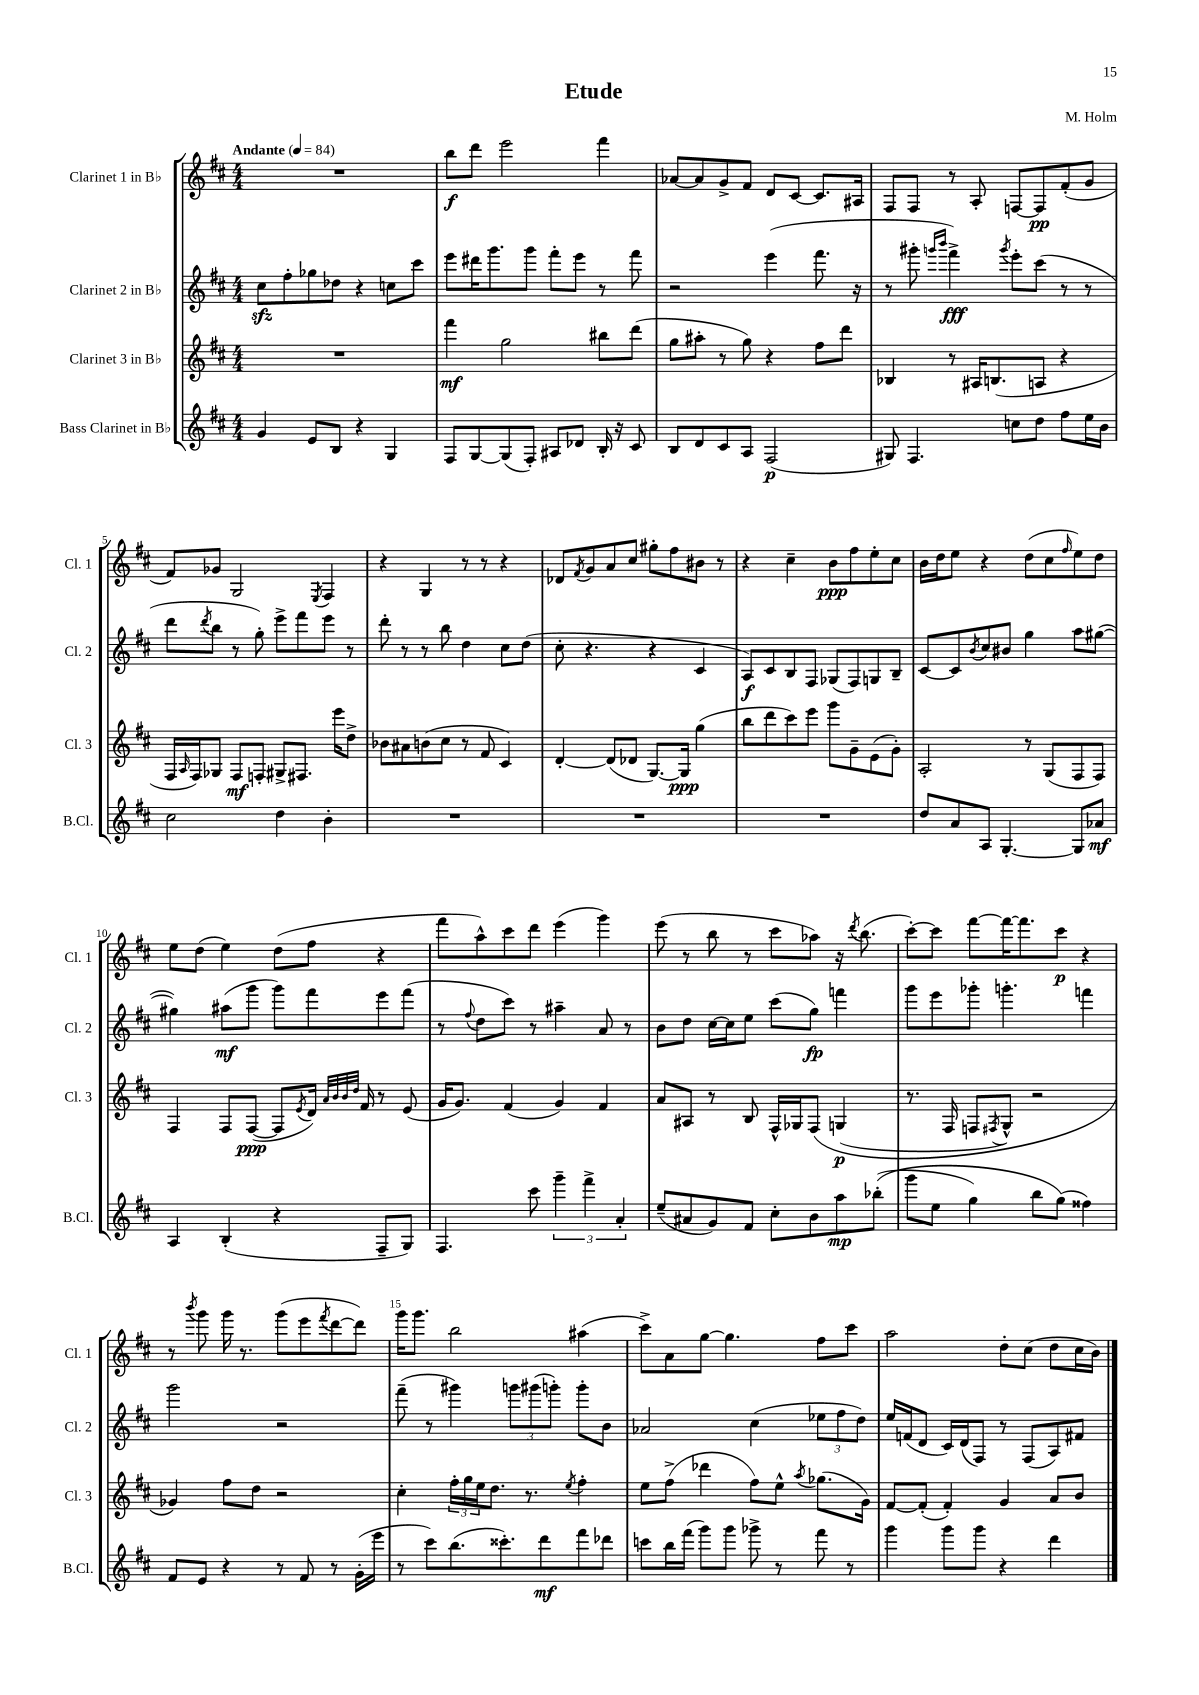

**kern	**dynam	**kern	**dynam	**kern	**dynam	**kern	**dynam
*part4	*part4	*part3	*part3	*part2	*part2	*part1	*part1
*staff4	*staff4	*staff3	*staff3	*staff2	*staff2	*staff1	*staff1
*I"Bass Clarinet in B♭	*	*I"Clarinet 3 in B♭	*	*I"Clarinet 2 in B♭	*	*I"Clarinet 1 in B♭	*
*I'B.Cl.	*	*I'Cl. 3	*	*I'Cl. 2	*	*I'Cl. 1	*
*clefG2	*	*clefG2	*	*clefG2	*	*clefG2	*
*k[f#c#]	*	*k[f#c#]	*	*k[f#c#]	*	*k[f#c#]	*
*M4/4	*	*M4/4	*	*M4/4	*	*M4/4	*
*MM84	*	*MM84	*	*MM84	*	*MM84	*
=1	=1	=1	=1	=1	=1	=1	=1
!	!	!	!	!	!	!LO:TX:a:B:t=Andante	!
4g/	.	1r	.	8cc#zz\L	.	1r	.
.	.	.	.	8ff#'\	.	.	.
8e/L	.	.	.	8gg-X\	.	.	.
8B/J	.	.	.	8dd-X\J	.	.	.
4r	.	.	.	4r	.	.	.
4G/	.	.	.	8ccn\L	.	.	.
.	.	.	.	8ccc#\J	.	.	.
=2	=2	=2	=2	=2	=2	=2	=2
8F#/L	.	4fff#\	mf	8eee\L	.	8bb\L	f
[8G/	.	.	.	16ddd#X\K	.	8ddd\J	.
.	.	.	.	8.ggg\	.	.	.
(8G/]	.	2gg\	.	.	.	2eee\	.
8F#'/J)	.	.	.	8ggg\J	.	.	.
8A#X/L	.	.	.	8fff#'\L	.	.	.
8d-X/J	.	.	.	8eee\J	.	.	.
16B'/	.	8bb#X\L	.	8r	.	4fff#\	.
16r	.	.	.	.	.	.	.
8c#/	.	(8ddd\J	.	8fff#\	.	.	.
=3	=3	=3	=3	=3	=3	=3	=3
8B/L	.	8gg\L	.	2r	.	[8a-X/L	.
8d/	.	8aa#X'\J	.	.	.	8a-/]	.
8c#/	.	8r	.	.	.	8g^/	.
8A/J	.	8gg\)	.	.	.	8f#/J	.
(2F#/	p	4r	.	(4eee\	.	8d/L	.
.	.	.	.	.	.	[8c#/J	.
.	.	8ff#\L	.	8.fff#\	.	8.c#/L]	.
.	.	8ddd\J	.	.	.	.	.
.	.	.	.	16r	.	16A#X/Jk	.
=4	=4	=4	=4	=4	=4	=4	=4
8G#X/)	.	4B-X/	.	8r	.	8F#/L	.
4.F#/	.	.	.	8ggg#X'\	.	8F#/J	.
.	.	.	.	16qqgggn/LL	.	.	.
.	.	.	.	16qqbbb/JJ	.	.	.
.	.	8r	.	4fff#^\)	fff	8r	.
.	.	16A#X/KL	.	.	.	8A'/	.
.	.	(8.Bn/	.	.	.	.	.
.	.	.	.	8qggg/	.	.	.
8ccn\L	.	.	.	8eee'\L	.	[8Fn/L	.
8dd\J	.	8An/J	.	(8ccc#\J	.	8F/]	pp
8ff#\L	.	4r	.	8r	.	(8f#'/	.
16ee\L	.	.	.	8r	.	8g/J	.
16b\JJ	.	.	.	.	.	.	.
!!LO:LB:g=z
=5	=5	=5	=5	=5	=5	=5	=5
2cc#\	.	16F#/LL	.	8ddd\L	.	8f#/L)	.
.	.	16qqA/	.	.	.	.	.
.	.	16F#/J)	.	.	.	.	.
.	.	.	.	8qddd/	.	.	.
.	.	8G-X/J	.	8bb\J	.	8g-X/J	.
.	.	8F#/L	mf	8r	.	2G/	.
.	.	8Fn'/J	.	8gg'\)	.	.	.
4dd\	.	8G#X^/L	.	8eee^\L	.	.	.
.	.	8.F#X/J	.	8fff#\	.	.	.
.	.	.	.	.	.	8qE/	.
4b'\	.	.	.	8eee\J	.	4F#/	.
.	.	16eee\KL	.	.	.	.	.
.	.	8dd^\J	.	8r	.	.	.
=6	=6	=6	=6	=6	=6	=6	=6
1r	.	8b-X\L	.	8ddd'\	.	4r	.
.	.	8a#X\	.	8r	.	.	.
.	.	(8bn\	.	8r	.	4G/	.
.	.	8cc#\J	.	8bb\	.	.	.
.	.	8r	.	4dd\	.	8r	.
.	.	8f#/	.	.	.	8r	.
.	.	4c#/)	.	8cc#\L	.	4r	.
.	.	.	.	(8dd\J	.	.	.
=7	=7	=7	=7	=7	=7	=7	=7
1r	.	[4d'/	.	8cc#'\	.	8d-X/L	.
.	.	.	.	.	.	8qf#/	.
.	.	.	.	4.r	.	8g/	.
.	.	(8d/L]	.	.	.	8a/	.
.	.	8d-X/J	.	.	.	8cc#/J	.
.	.	[8.G/L)	.	4r	.	8gg#X'\L	.
.	.	.	.	.	.	8ff#\	.
.	.	16G/Jk]	ppp	.	.	.	.
.	.	(4gg\	.	4c#/	.	8b#X\J	.
.	.	.	.	.	.	8r	.
=8	=8	=8	=8	=8	=8	=8	=8
1r	.	8bb\L	.	8A/L)	f	4r	.
.	.	8ddd\	.	8c#/	.	.	.
.	.	8ccc#\)	.	8B/	.	4cc#~\	.
.	.	8eee\J	.	8F#/J	.	.	.
.	.	8ggg\L	.	(8G-X/L	.	8b\L	ppp
.	.	8g~\	.	8F#/)	.	8ff#\	.
.	.	(8e\	.	8Gn/	.	8ee'\	.
.	.	8g'\J)	.	8B~/J	.	8cc#\J	.
=9	=9	=9	=9	=9	=9	=9	=9
8dd/L	.	2A'/	.	[8c#/L	.	16b\LL	.
.	.	.	.	.	.	16dd\J	.
8a/	.	.	.	8c#/]	.	8ee\J	.
.	.	.	.	8qb/	.	.	.
8A/J	.	.	.	8cc#/	.	4r	.
[4.G'/	.	.	.	8b#X/J	.	.	.
.	.	8r	.	4gg\	.	(8dd\L	.
.	.	(8G/L	.	.	.	8cc#\	.
.	.	.	.	.	.	16qqff#/	.
8G/L]	.	8F#/	.	8aa\L	.	8ee\)	.
8a-X/J	mf	8F#/J)	.	([8gg#X\J	.	8dd\J	.
!!LO:LB:g=z
=10	=10	=10	=10	=10	=10	=10	=10
4A/	.	4F#/	.	4gg#X\])	.	8ee\L	.
.	.	.	.	.	.	(8dd\J	.
(4B'/	.	8F#/L	.	(8aa#X\L	mf	4ee\)	.
.	.	([8F#/J	ppp	8ggg\J	.	.	.
4r	.	8F#/L]	.	8ggg\L)	.	(8dd\L	.
.	.	8qe/	.	.	.	.	.
.	.	16d/Jk)	.	8fff#\	.	8ff#\J	.
.	.	32qqa/LLL	.	.	.	.	.
.	.	32qqb/	.	.	.	.	.
.	.	32qqb/	.	.	.	.	.
.	.	32qqdd/JJJ	.	.	.	.	.
.	.	16f#/	.	.	.	.	.
8F#~/L	.	8r	.	8eee\	.	4r	.
8G/J)	.	(8e/	.	(8fff#\J	.	.	.
=11	=11	=11	=11	=11	=11	=11	=11
4.F#/	.	16g/KL	.	8r	.	8fff#\L	.
.	.	8.g/J)	.	.	.	.	.
.	.	.	.	8qqff#/	.	.	.
.	.	.	.	8dd\L	.	8aa^^\)	.
.	.	(4f#/	.	8ccc#\J)	.	8ccc#\	.
8ccc#\	.	.	.	8r	.	8ddd\J	.
6ggg~\	.	4g/)	.	4aa#X~\	.	(4eee\	.
6fff#^\	.	.	.	.	.	.	.
.	.	4f#/	.	8a/	.	4ggg\)	.
6a'/	.	.	.	.	.	.	.
.	.	.	.	8r	.	.	.
=12	=12	=12	=12	=12	=12	=12	=12
(8ee~/L	.	8a/L	.	8b\L	.	(8eee\	.
8a#X/	.	8A#X/J	.	8dd\J	.	8r	.
8g/)	.	8r	.	[16cc#\LL	.	8bb\	.
.	.	.	.	16cc#\J]	.	.	.
8f#/J	.	8B/	.	8ee\J	.	8r	.
8cc#'\L	.	16F#^^/LL	.	(8ccc#\L	.	8ccc#\L	.
.	.	16G-X/J	.	.	.	.	.
8b\	.	(8F#/J	.	8gg\J)	fp	8aa-X\J)	.
8aa\	mp	(4Gn/	p	4fffn\	.	16r	.
.	.	.	.	.	.	8qddd/	.
.	.	.	.	.	.	(8.bb\	.
((8bb-X'\J	.	.	.	.	.	.	.
=13	=13	=13	=13	=13	=13	=13	=13
8ggg\L	.	8.r	.	8ggg\L	.	[8ccc#'\L)	.
8ee\J	.	.	.	8eee\	.	8ccc#\J]	.
.	.	16F#/	.	.	.	.	.
4gg\)	.	8Fn/L	.	8ggg-X'\J	.	[8fff#\L	.
.	.	8qF#X/	.	.	.	.	.
.	.	8G^^/J)	.	4.gggn'\	.	16fff#\K_	.
.	.	.	.	.	.	8.fff#\]	.
8bb\L	.	2r	.	.	.	.	.
(8gg\J)	.	.	.	.	.	8ccc#\J	p
4ff##X\)	.	.	.	4fffn\	.	4r	.
!!LO:LB:g=z
=14	=14	=14	=14	=14	=14	=14	=14
8f#/L	.	4g-X/)	.	2ggg\	.	8r	.
.	.	.	.	.	.	8qbbb/	.
8e/J	.	.	.	.	.	8ggg\	.
4r	.	8ff#\L	.	.	.	16ggg\	.
.	.	.	.	.	.	8.r	.
.	.	8dd\J	.	.	.	.	.
8r	.	2r	.	2r	.	(8ggg\L	.
8f#/	.	.	.	.	.	8eee\	.
.	.	.	.	.	.	8qfff#/	.
8r	.	.	.	.	.	[8ddd\	.
(16g'\LL	.	.	.	.	.	8ddd\J])	.
16eee\JJ	.	.	.	.	.	.	.
=15	=15	=15	=15	=15	=15	=15	=15
8r	.	4cc#'\	.	(8fff#~\	.	16ggg\KL	.
.	.	.	.	.	.	8.ggg\J	.
8ccc#\L)	.	.	.	8r	.	.	.
(8.bb\	.	24ff#'\LL	.	4ggg#X\)	.	2bb\	.
.	.	24gg\	.	.	.	.	.
.	.	24ee\J	.	.	.	.	.
.	.	8.dd\J	.	.	.	.	.
8.ccc##X'\)	.	.	.	.	.	.	.
.	.	.	.	12gggn\L	.	.	.
.	.	8.r	.	.	.	.	.
.	.	.	.	(12ggg#X\	.	.	.
8ddd\	mf	.	.	.	.	.	.
.	.	.	.	12gggn'\J)	.	.	.
.	.	8qee/	.	.	.	.	.
8fff#\	.	4ff#'\	.	8ggg'\L	.	(4aa#X\	.
8ddd-X\J	.	.	.	8b\J	.	.	.
=16	=16	=16	=16	=16	=16	=16	=16
8cccn\L	.	8ee\L	.	2a-X/	.	8ccc#^\L)	.
16bb\L	.	(8ff#^\J	.	.	.	8a\	.
(16fff#\JJ	.	.	.	.	.	.	.
8ggg\L)	.	4ddd-X\	.	.	.	[8gg\J	.
8ggg\J	.	.	.	.	.	4.gg\]	.
8ggg-X^\	.	8ff#\L)	.	(4cc#\	.	.	.
8r	.	8ee^^\J	.	.	.	.	.
.	.	8qaa/	.	.	.	.	.
8fff#\	.	(8.gg-X\L	.	12ee-X\L	.	8ff#\L	.
.	.	.	.	12ff#\	.	.	.
8r	.	.	.	.	.	8ccc#\J	.
.	.	.	.	12dd\J)	.	.	.
.	.	16g\Jk)	.	.	.	.	.
=17	=17	=17	=17	=17	=17	=17	=17
4ggg\	.	[8f#/L	.	16ee/LL	.	2aa\	.
.	.	.	.	(16fn/J	.	.	.
.	.	(8f#'/J]	.	8d/J	.	.	.
8ggg\L	.	4f#'/)	.	16c#/LL)	.	.	.
.	.	.	.	(16d/J	.	.	.
8ggg\J	.	.	.	8F#/J)	.	.	.
4r	.	4g/	.	8r	.	8dd'\L	.
.	.	.	.	(8F#/L	.	(8cc#\J	.
4ddd\	.	8a/L	.	8A/)	.	8dd\L	.
.	.	8b/J	.	8f#X/J	.	16cc#\L	.
.	.	.	.	.	.	16b\JJ)	.
==	==	==	==	==	==	==	==
*-	*-	*-	*-	*-	*-	*-	*-
